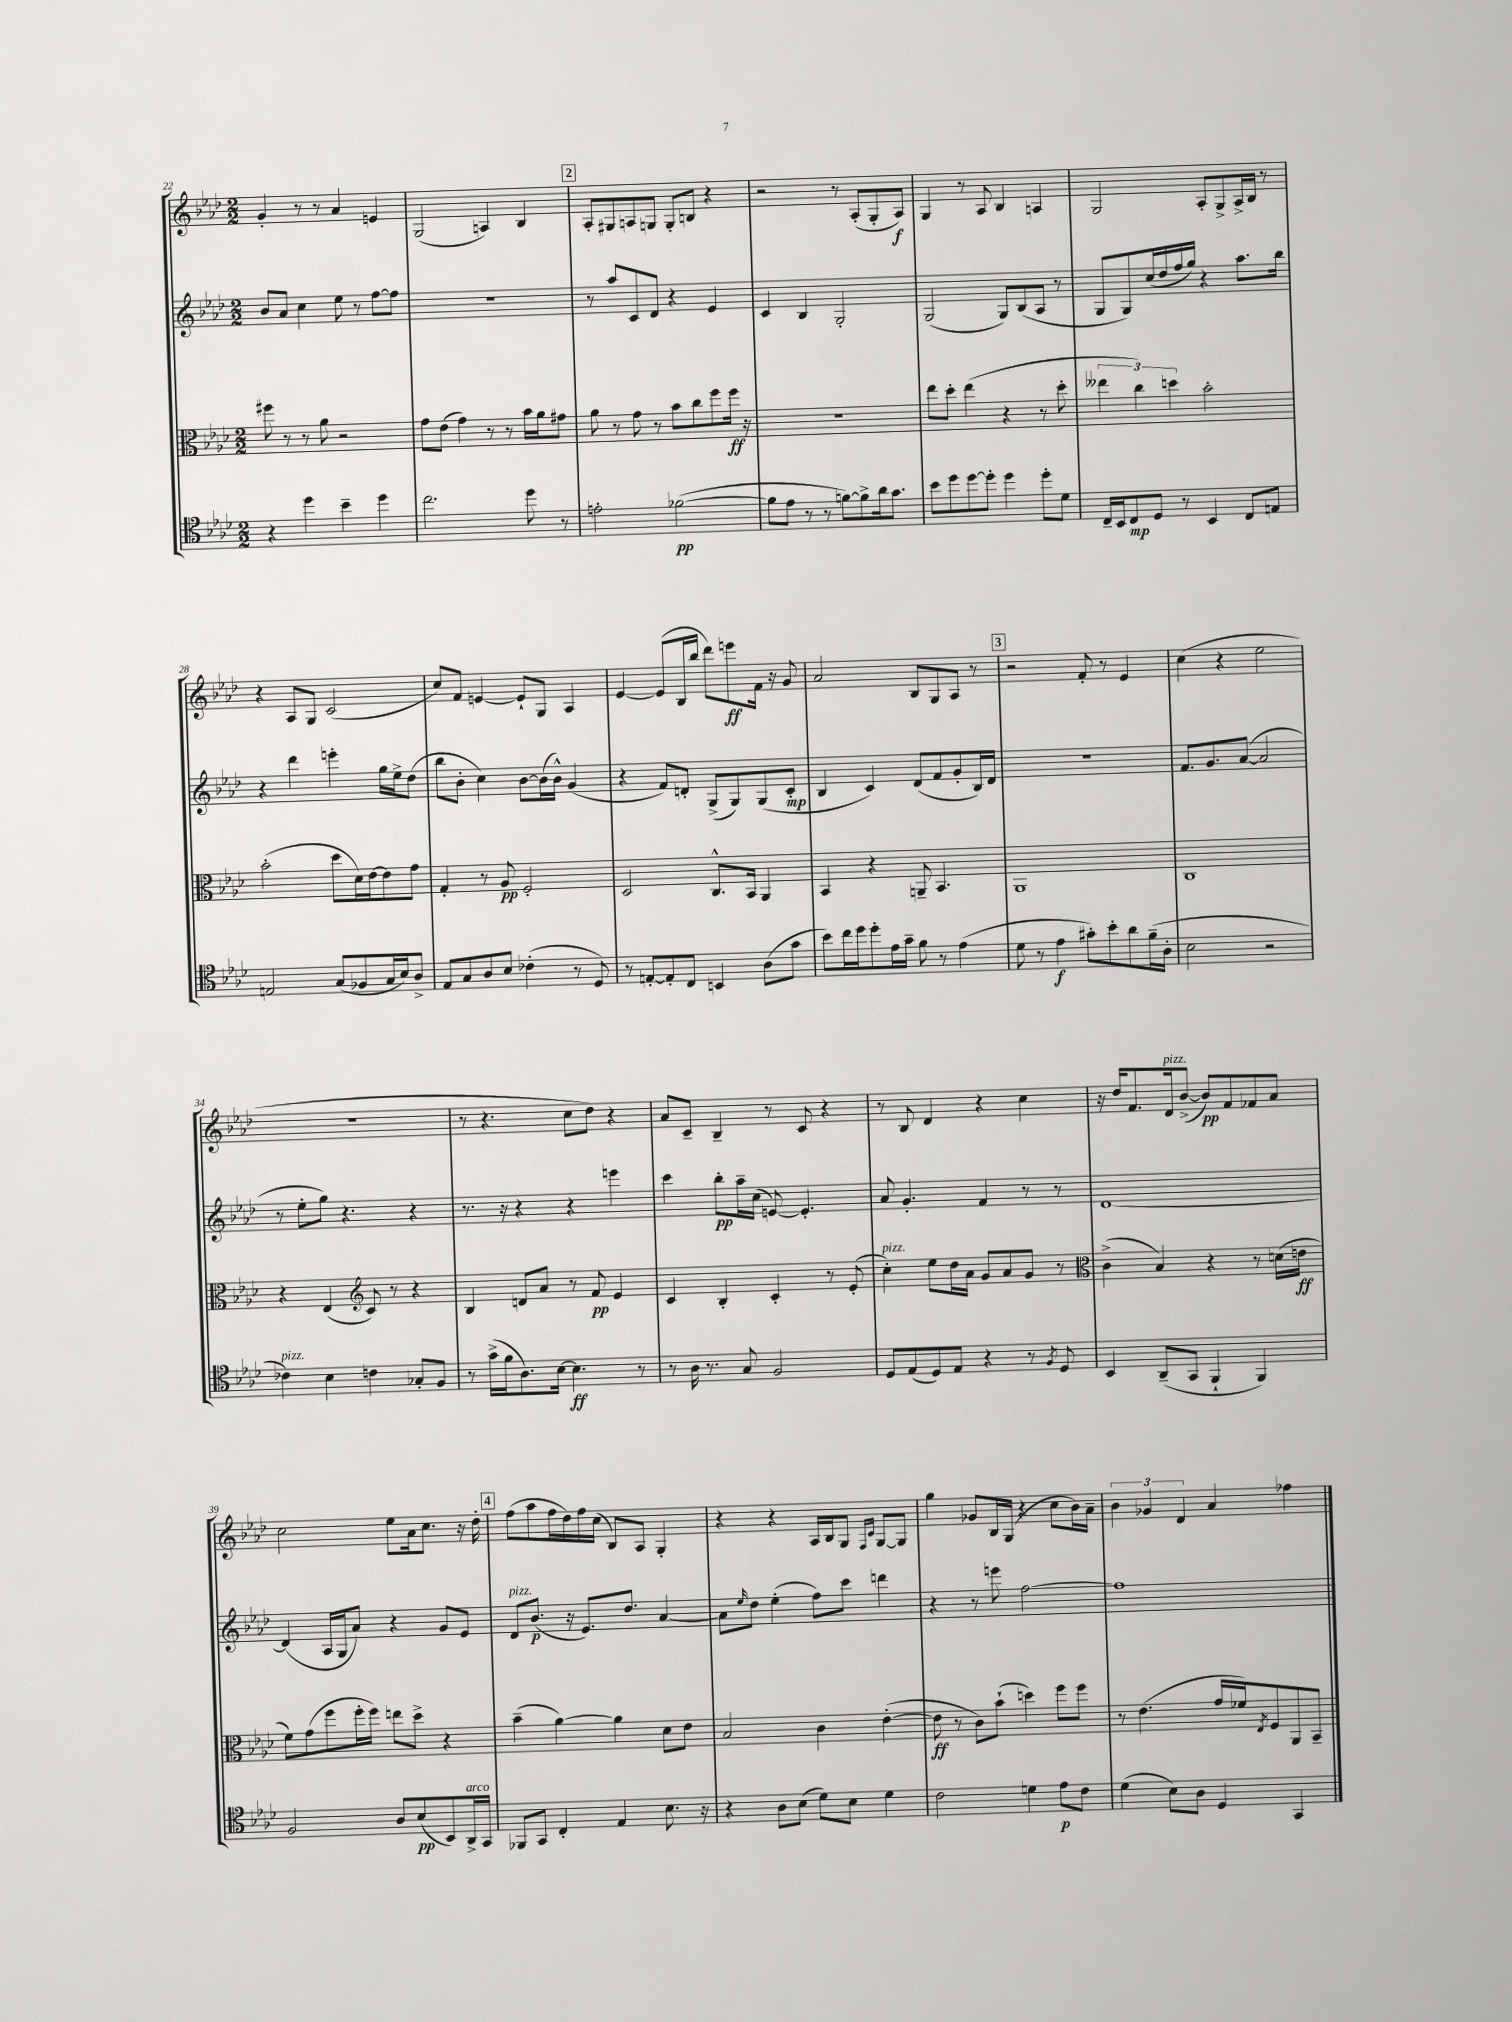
<<
\new StaffGroup <<
\new Staff = "s0" {
    \clef treble \key aes \major \numericTimeSignature \time 2/2
    g'4-. r8 r8 aes'4 e'4 |
    g2( a4) bes4 |
    \mark \markup { \box "2" } aes8-. gis8 a8 g8 g8-. b8 r4 |
    r2 r8 aes8-.( g8-. aes8\f) |
    g4 r8 aes8 bes4 a4 |
    g2 aes8-. g8-> aes16-> bes16 r8 |
    r4 aes8 g8 c'2( |
    c''8) f'8 e'4~ e'8-! g8 aes4 |
    ees'4~ ees'8( bes16 bes''16 des'''8) e'''8\ff f'16 r16 g'8 |
    aes'2 bes8 g8 aes8 r8 |
    \mark \markup { \box "3" } r2 f'8-. r8 ees'4 |
    c''4( r4 ees''2 |
    R1 |
    r8 r4. c''8 des''8) r4 |
    aes'8 c'8-- bes4-- r8 c'8 r4 |
    r8 bes8 des'4 r4 c''4 |
    r16 des''16 f'8. des'16^\markup { \italic "pizz." } bes'8~->( bes'8\pp) f'8 fes'8 aes'8 |
    c''2 ees''8 aes'16 c''8. r16 des''16-. |
    \mark \markup { \box "4" } f''8( aes''8 f''16 des''16) f''16 c''16( bes8) aes8 g4-. |
    r4 r4 aes16 bes16 g8 \grace { f16 c'16 } g8~ g8 |
    g''4 ges'8 bes16 g16( r4 c''8 bes'16) aes'16-- |
    \tuplet 3/2 { bes'4 ges'4 des'4 } aes'4 fes''4 \bar "|." |
}
\new Staff = "s1" {
    \clef treble \key aes \major \numericTimeSignature \time 2/2
    bes'8 aes'8 c''4 ees''8 r8 f''8~ f''8 |
    r1 |
    \mark \markup { \box "2" } r8 aes''8 c'8 des'8 r4 ees'4 |
    c'4 bes4 g2-. |
    g2( g8) bes8( aes8 r8 |
    g8 g8) c''16( des''16 f''16 g''16) r4 aes''8. bes''16 |
    r4 des'''4 e'''4-. g''16 ees''16-> des''8( |
    bes''8 bes'8-. c''4) bes'8~ bes'16( bes'16-^) g'4( |
    r4 f'8) d'8-. g8->( g8) g8( c'8-.\mp |
    bes4 c'4) des'8( f'8 g'8-. bes16) des'16 |
    \mark \markup { \box "3" } R1 |
    f'8. g'8. aes'8~( aes'2 |
    r8 ees''8-. g''8) r4. r4 |
    r8. r16 r4 r4 e'''4 |
    c'''4 bes''8-.\pp aes''16-- c''16( e'8~) e'4.-. |
    aes'8 g'4.-. f'4 r8 r8 |
    des'1~ |
    des'4( aes16 g16 aes'8) r4 g'8 ees'8 |
    \mark \markup { \box "4" } des'8^\markup { \italic "pizz." } bes'8.\p( r16 ees'8.) des''8. aes'4~ |
    aes'8 \grace { ees''16 } des''8 ees''4-.( f''8) c'''8 d'''4 |
    r4 r8 e'''8 f''2~ |
    f''1 \bar "|." |
}
\new Staff = "s2" {
    \clef alto \key aes \major \numericTimeSignature \time 2/2
    fis''8 r8 r8 aes'8 r2 |
    g'8 ees'8( g'4) r8 r8 bes'16 aes'16 gis'8 |
    \mark \markup { \box "2" } aes'8 r8 g'8 r8 bes'8 c''8 f''8 f''16\ff r16 |
    r1 |
    ees''8 des''8-. ees''4( r4 r8 des''8-. |
    \tuplet 3/2 { eeses''4 c''4) d''4 } bes'2-. |
    bes'2-.( des''8 des'16) ees'16~ ees'8 g'8 |
    g4-. r8 aes8\pp f2-. |
    des2 c8.-^ bes,16 aes,4 |
    bes,4 r4 a,8-- bes,4. |
    \mark \markup { \box "3" } aes,1 |
    c1 |
    r4 ees4( \clef treble c'8) r8 r4 |
    bes4 d'8 aes'8 r8 f'8\pp ees'4 |
    c'4 bes4-. c'4-. r8 ees'8-.( |
    c''4-.^\markup { \italic "pizz." }) ees''8 des''16 aes'16 g'8 aes'8 g'8 r8 |
    \clef alto c'4->( bes4) r4 r8 d'16( e'16\ff |
    f'8) g'8( f''8 f''16-. f''16) e''8 des''8-> r4 |
    \mark \markup { \box "4" } bes'4--( aes'4~) aes'4 des'8 ees'8 |
    bes2 c'4 ees'4~-.( |
    ees'8\ff r8 c'8) bes'8-!( d''4) f''8 f''8 |
    r8 ees'4.( g'16 fes'16) \acciaccatura { ees8 } f8 aes,8 bes,8-- \bar "|." |
}
\new Staff = "s3" {
    \clef tenor \key aes \major \numericTimeSignature \time 2/2
    r4 des''4 bes'4-- des''4 |
    c''2. des''8 r8 |
    \mark \markup { \box "2" } e'2-. fes'2~\pp( |
    fes'8 ees'8 r8 r8 f'8~) f'8-> aes'16 g'8. |
    bes'8 des''8 des''8~ des''8-. des''4 des''8-. des'8 |
    c16-- bes,16 c8\mp des8 r8 bes,4 c8 e8 |
    e2 g8( fes8 g16 bes16) aes8-> |
    ees8 g8 aes8 bes8 ces'4-.( r8 des8) |
    r8 e8~-. e8-. c8 b,4 aes8( g'8 |
    bes'8) c''16 des''16 des''8-. ees'16 g'16-- f'8 r8 ees'4( |
    \mark \markup { \box "3" } des'8 r8 ees'4\f gis'8-.) bes'8-. aes'8 f'16--( aes16-. |
    bes2 r2 |
    ces'4^\markup { \italic "pizz." }) bes4 c'4 ges8-. f8 |
    r8 g'16->( f'16 aes8.) bes16~ bes4.\ff r8 |
    r8 aes16 r8. g8 f2 |
    des8 ees8( des8) ees8 r4 r8 \acciaccatura { f8 } des8 |
    bes,4 aes,8--( g,8 f,4-! f,4) |
    f2 aes8 bes8\pp( bes,8) aes,16->^\markup { \italic "arco" } g,16 |
    \mark \markup { \box "4" } fes,8 g,8 c4-. ees4 bes8. r16 |
    r4 aes8 bes8( des'8) bes8 des'4 |
    c'2 d'4 ees'8\p c'8 |
    des'4( bes8) aes8 des4 g,4 \bar "|." |
}
>>
>>
\layout { \context { \Score currentBarNumber = #22 } }
